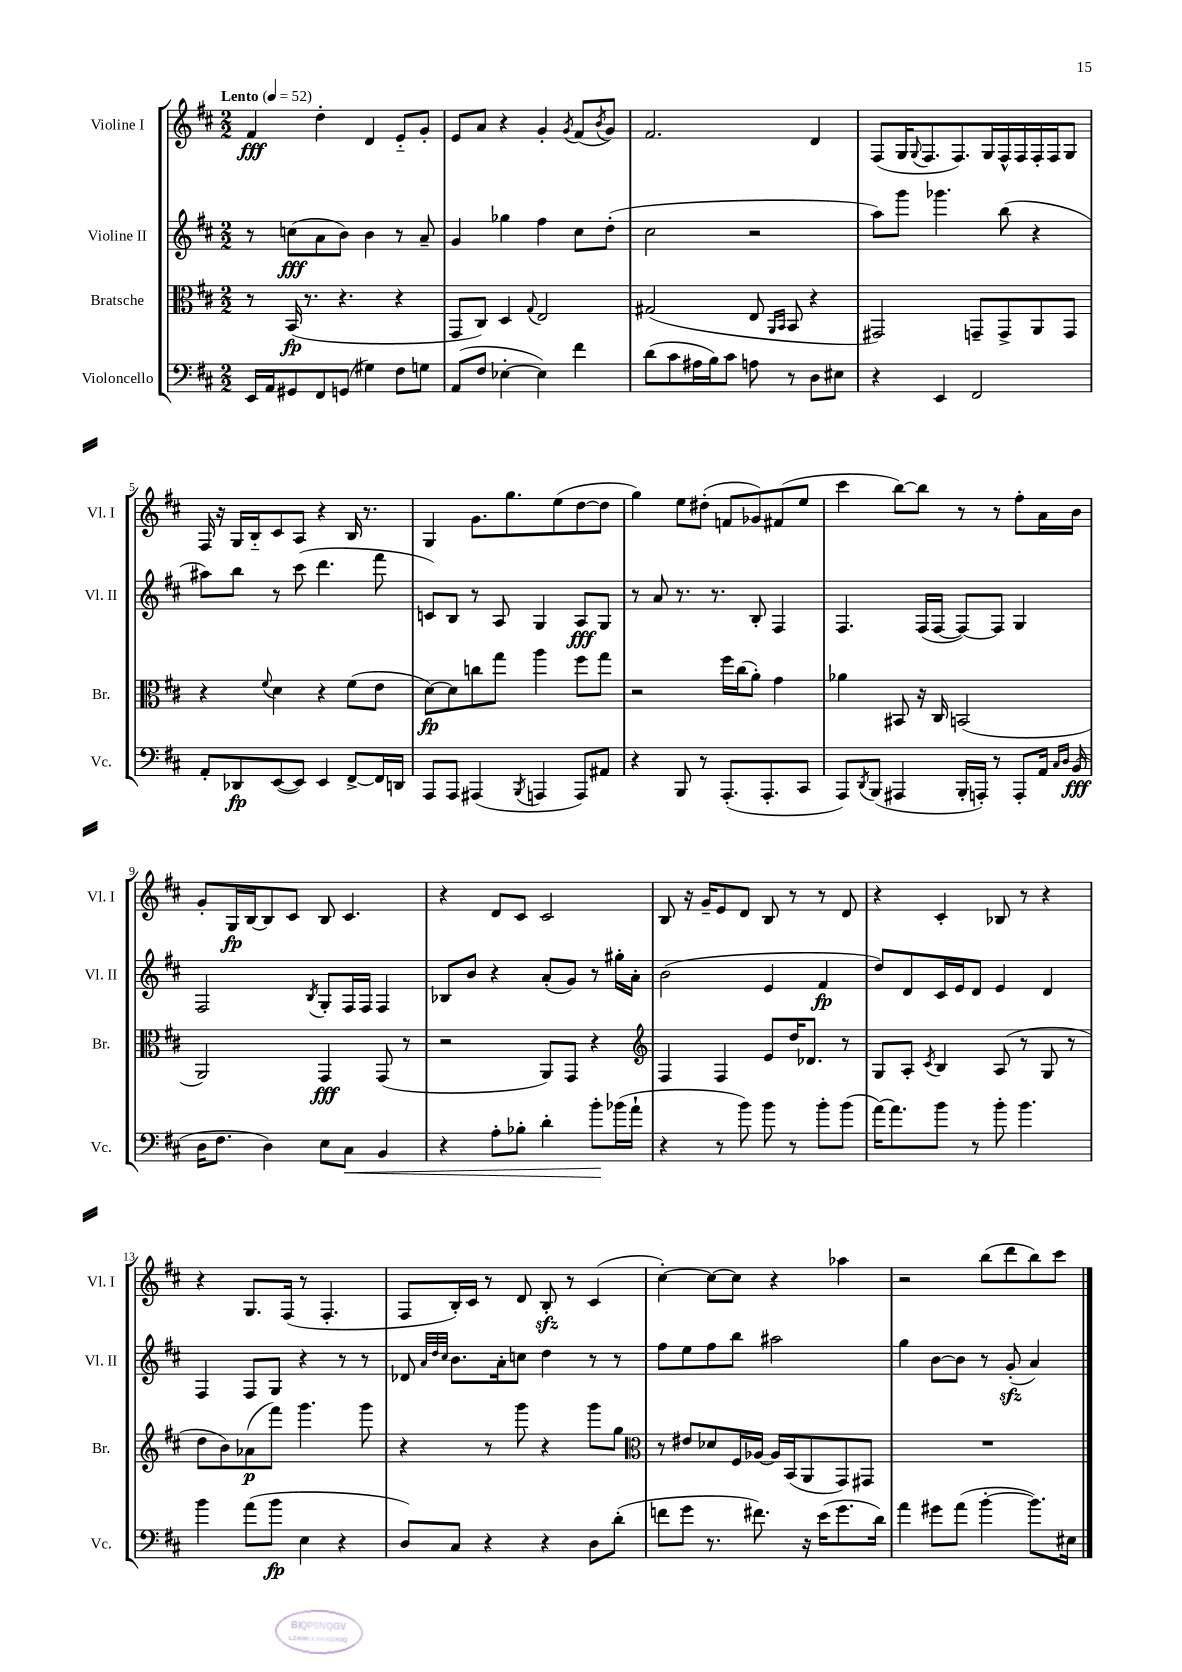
<<
\new StaffGroup <<
\new Staff = "s0" \with { instrumentName = "Violine I" shortInstrumentName = "Vl. I" } {
    \clef treble \key d \major \numericTimeSignature \time 2/2 \tempo "Lento" 4 = 52
    fis'4\fff d''4-. d'4 e'8-_ g'8-. |
    e'8 a'8 r4 g'4-. \acciaccatura { g'8 } fis'8( \acciaccatura { b'8 } g'8) |
    fis'2. d'4 |
    fis8( g16 \appoggiatura { g8 } fis8. fis8.) g16 fis16-^ fis16 fis16-. fis16 g8 |
    fis16 r16 g16 b16-_ cis'8 a8 r4 b16 r8. |
    g4 g'8. g''8. e''8( d''8~ d''8 |
    g''4) e''8 dis''8-.( f'8 ges'8) fis'8( e''8 |
    cis'''4 b''8~) b''8 r8 r8 fis''8-. a'16 b'16 |
    g'8-. g16\fp b16~ b8 cis'8 b8 cis'4. |
    r4 d'8 cis'8 cis'2 |
    b8 r16 g'16-- e'8 d'8 b8 r8 r8 d'8 |
    r4 cis'4-. bes8 r8 r4 |
    r4 g8. fis16( r8 fis4.-. |
    fis8 b16-.) cis'16 r8 d'8 b8-.\sfz r8 cis'4( |
    cis''4~-.) cis''8~ cis''8 r4 aes''4 |
    r2 b''8( d'''8 b''8) cis'''8 \bar "|." |
}
\new Staff = "s1" \with { instrumentName = "Violine II" shortInstrumentName = "Vl. II" } {
    \clef treble \key d \major \numericTimeSignature \time 2/2
    r8 c''8\fff( a'8 b'8) b'4 r8 a'8-- |
    g'4 ges''4 fis''4 cis''8 d''8-.( |
    cis''2 r2 |
    a''8) g'''8 ges'''4. b''8( r4 |
    ais''8) b''8 r8 cis'''8( d'''4. fis'''8 |
    c'8) b8 r8 a8 g4 a8\fff g8 |
    r8 a'8 r8. r8. b8-. fis4 |
    fis4. fis16( fis16~ fis8~) fis8 g4 |
    fis2 \acciaccatura { b8 } g8-. fis16 fis16 fis4 |
    bes8 b'8 r4 a'8-.( g'8) r8 gis''16-. a'16-. |
    b'2( e'4 fis'4\fp |
    d''8) d'8 cis'16 e'16 d'8 e'4 d'4 |
    fis4 fis8 g8 r4 r8 r8 |
    des'8 \grace { a'32 d''32 cis''32 } b'8. a'16-. c''8 d''4 r8 r8 |
    fis''8 e''8 fis''8 b''8 ais''2 |
    g''4 b'8~ b'8 r8 g'8-.\sfz( a'4) \bar "|." |
}
\new Staff = "s2" \with { instrumentName = "Bratsche" shortInstrumentName = "Br." } {
    \clef alto \key d \major \numericTimeSignature \time 2/2
    r8 b,16\fp( r8. r4. r4 |
    g,8 cis8) d4 \appoggiatura { g8 } e2 |
    gis2( e8 \grace { a,16 b,16 } b,8 r4 |
    gis,2) g,8-- g,8-> a,8 g,8 |
    r4 \appoggiatura { fis'8 } d'4 r4 fis'8( e'8 |
    d'8~\fp) d'8 c''8 g''8 a''4 fis''8 g''8 |
    r2 fis''16 cis''16( a'8-.) g'4 |
    aes'4 bis,8 r16 cis16 b,2( |
    a,2) g,4\fff g,8( r8 |
    r2 a,8) g,8 r4 |
    \clef treble fis4 fis4 e'8 d''16 des'8. r8 |
    g8 a8-. \acciaccatura { cis'8 } b4 a8( r8 g8 r8 |
    d''8 b'8) aes'8\p( fis'''8) g'''4. g'''8 |
    r4 r8 g'''8 r4 g'''8 g''8 |
    \clef alto r8 eis'8 des'8 fis16 aes16~ aes16 b,16( a,8 g,8) gis,8 |
    R1 \bar "|." |
}
\new Staff = "s3" \with { instrumentName = "Violoncello" shortInstrumentName = "Vc." } {
    \clef bass \key d \major \numericTimeSignature \time 2/2
    e,16 a,16 gis,8 fis,8 g,8( gis4) fis8 g8 |
    a,8( fis8 ees4~-. ees4) fis'4 |
    d'8( cis'8 ais16 b16) cis'8 a8 r8 d8 eis8 |
    r4 e,4 fis,2 |
    a,8-. des,8\fp e,8~( e,8) e,4 fis,8~-> fis,16 d,16 |
    a,,8 a,,8 ais,,4( \acciaccatura { b,,8 } a,,4 a,,8) ais,8 |
    r4 b,,8 r8 a,,8.-.( a,,8.-. cis,8 |
    a,,8) \acciaccatura { d,8 } b,,8( ais,,4 b,,16-. a,,16-.) r8 a,,8-. a,16 \grace { cis16 d16 } b,16\fff( |
    d16 fis8. d4) e8 cis8\< b,4 |
    r4 a8-. bes8-. d'4-. b'8-.\! bes'16( a'16-! |
    r4 r8 b'8) b'8 r8 b'8-. b'8( |
    a'16~) a'8. b'8 r8 b'8-. b'4. |
    b'4 a'8( b'8\fp e4 r4 |
    d8) cis8 r4 r4 d8 d'8-.( |
    f'8 g'8 r8. fis'8.) r16 e'16( g'8. d'16) |
    a'4 gis'8 a'8( b'4~-. b'8.) eis16 \bar "|." |
}
>>
>>
